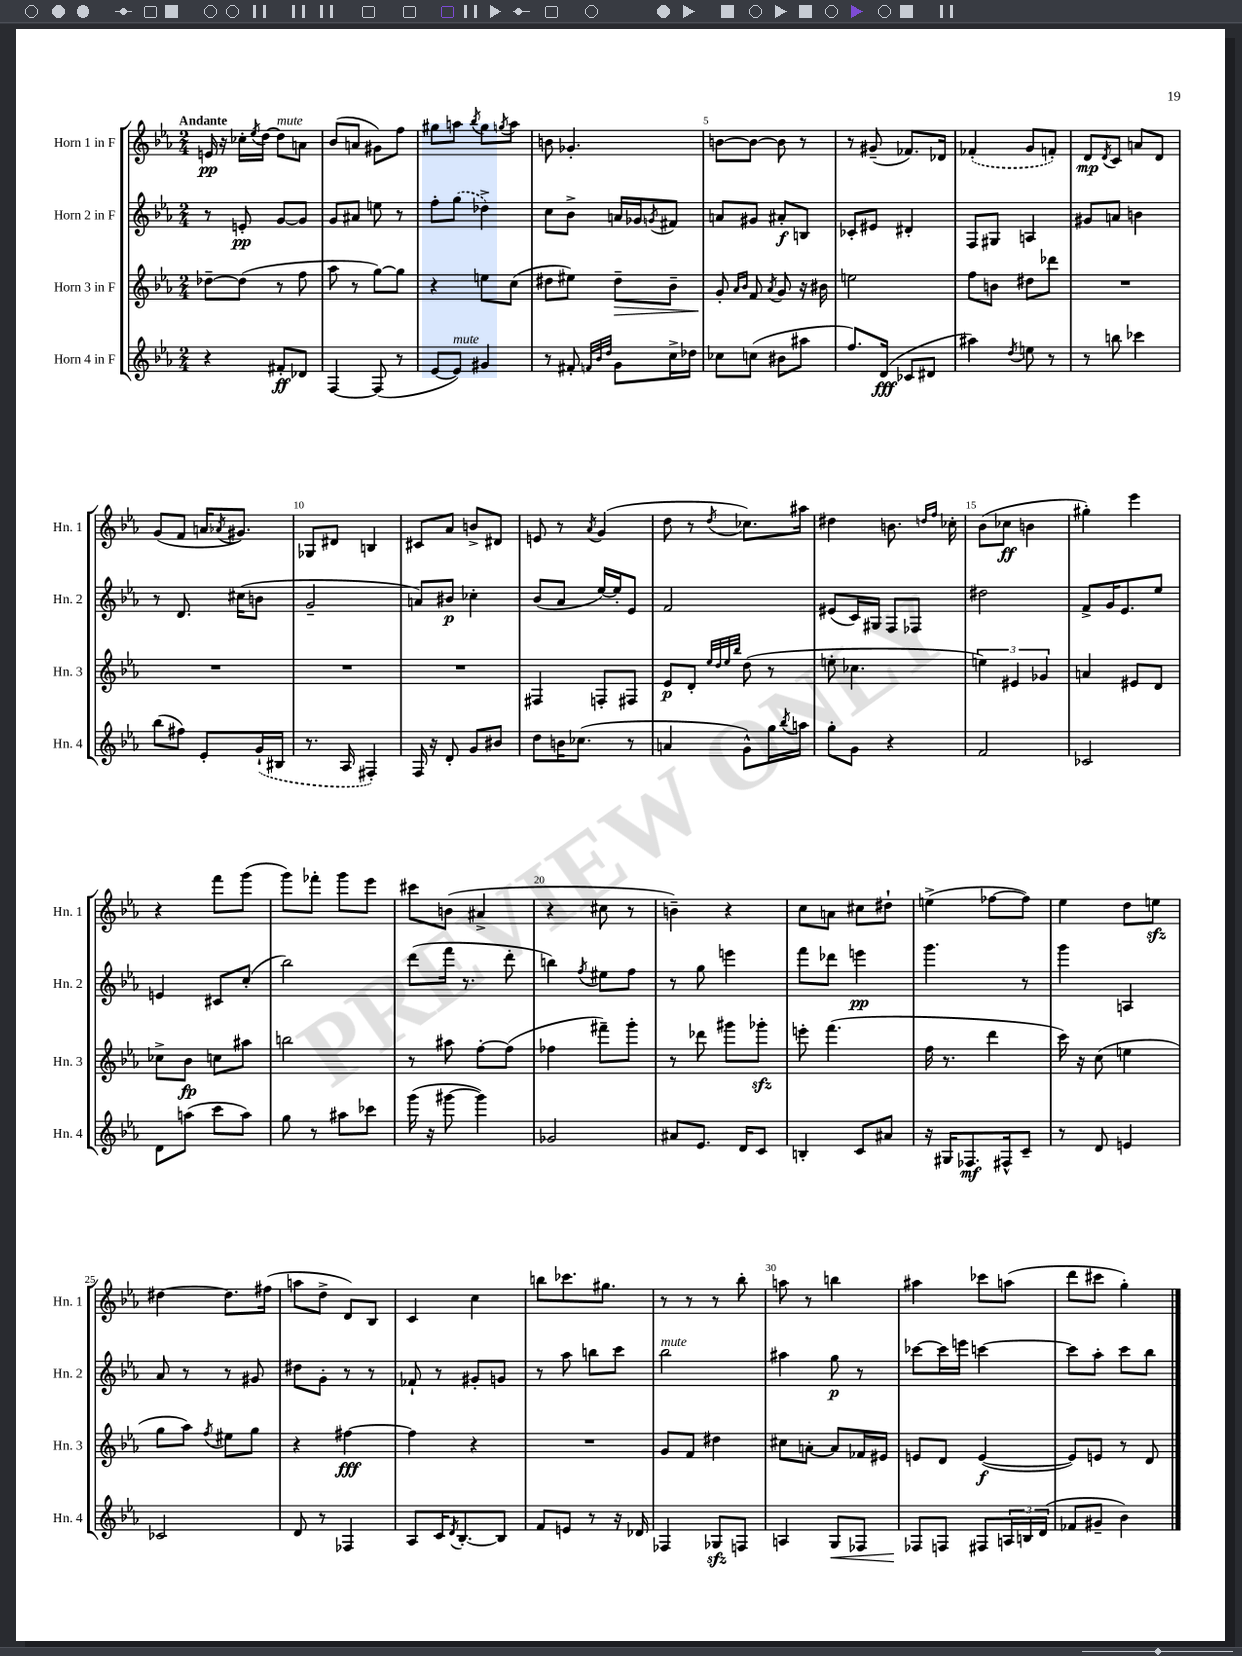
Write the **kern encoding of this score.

**kern	**kern	**kern	**kern
*staff4	*staff3	*staff2	*staff1
*clefG2	*clefG2	*clefG2	*clefG2
*k[b-e-a-]	*k[b-e-a-]	*k[b-e-a-]	*k[b-e-a-]
*M2/4	*M2/4	*M2/4	*M2/4
4r	[8dd-~	8r	16e
.	.	.	16r
.	(8dd-]	8e'	16cc-'
.	.	.	8qee-
.	.	.	[16dd
8f#'	8r	[8g	8dd]
8d-	8ff	8g]	8a
=	=	=	=
[4F	8aa-	8g	(8b-
.	8r	8a#	8a
(8F]	[8gg)	8ee	8g#)
8r	8gg]	8r	8ff
=	=	=	=
[8e-	4r	8ff'	8gg#
8e-])	.	(8gg	8aa
.	.	.	8qbb-
4g#	8ee	4dd-^)	8gg#
.	.	.	8qgg
.	(8cc	.	8aa
=	=	=	=
8r	8dd#	8cc	8b
8f#'	8ee#)	8b-^	4.g-'
32qqf	.	.	.
32qqb-	.	.	.
32qqdd	.	.	.
8g	8dd#~	16a	.
.	.	16g-	.
.	.	8qg	.
16cc^	8b-~	8f#	.
16dd-	.	.	.
=	=	=	=
8cc-	8g'	8a	[8b
.	16qqa-	.	.
.	16qqb-	.	.
(8cc	8f	8g#	8b_
.	8qa-	.	.
8b#	8g	8a#'	8b]
8aa#	16r	8B	8r
.	16b#	.	.
=	=	=	=
8.ff)	2ee	8c-'	8r
.	.	8e#	(8g#~
(16d	.	.	.
8c-	.	4d#'	8.f-)
8d#	.	.	.
.	.	.	16d-
=	=	=	=
4aa#)	8ff	8F	(4f-'
.	8b	8G#	.
8qdd	.	.	.
8ee	8dd#	4A	8g
8r	8ddd-	.	8f')
=	=	=	=
8r	2r	8g#	8d
.	.	.	8qd
8bb	.	8a	8c
4ccc-	.	4b	8a
.	.	.	8d
=	=	=	=
(8bb-	2r	8r	(8g
8ff#)	.	8.d	8f
8e-'	.	.	16a
.	.	.	8qa-
.	.	(16cc#	8.g#)
(16g`	.	8b	.
16B#	.	.	.
=	=	=	=
8.r	2r	2g~	8G-
.	.	.	8d#
16A-	.	.	.
4F#')	.	.	4B
=	=	=	=
16F	2r	8a)	8c#
16r	.	.	.
8d'	.	8b#	8a-
8g	.	4cc-'	8b^
8b#	.	.	8d#
=	=	=	=
8dd	4F#	(8b-	8e
16b	.	8a-	8r
(8.cc-	.	.	.
.	.	.	8qa-
.	8F'	[16ee-)	(4g
.	.	16ee-']	.
8r	8F#	8e-	.
=	=	=	=
4a	8e-	2f	8dd
.	8d'	.	8r
.	32qqee-	.	.
.	32qqdd	.	.
.	32qqee-	.	.
.	32qqbb-	.	8qdd
8g^^)	(8dd	.	8.cc-)
16gg	8r	.	.
8qbb-	.	.	.
16aa	.	.	16aa#
=	=	=	=
8gg'	8ee'	(8e#	4dd#
8g	4.cc-	16c)	.
.	.	16G#	.
4r	.	8F	8.b
.	.	8F-	.
.	.	.	16qqdd
.	.	.	16qqff
.	.	.	16cc-'
=	=	=	=
2f	6ee)	2dd#	(8b-
.	.	.	8cc-
.	6e#	.	.
.	.	.	4b
.	6g-	.	.
=	=	=	=
2c-	4a	8f^	4gg#')
.	.	16g	.
.	.	8.e-	.
.	8e#	.	4eee-
.	8d	8ee-	.
=	=	=	=
8d	8cc-^	4e	4r
(8aa	8b-	.	.
8ccc	8cc	8c#	8fff
8aa)	8aa#	(8cc'	(8ggg
=	=	=	=
8gg	2bb	2bb-)	8ggg)
8r	.	.	8fff-'
8aa#	.	.	8ggg
8ccc-	.	.	8eee-
=	=	=	=
(16ggg	8r	(8ddd	8ccc#
16r	.	.	.
[8ggg#	8aa#	16fff	(8b
.	.	8.r	.
4ggg#])	[8ff'	.	4a#^
.	(8ff]	8ddd'	.
=	=	=	=
2g-	4ff-	4bb)	4r
.	.	8qff	.
.	8fff#~)	8ee#	8cc#
.	8ggg'	8ff	8r
=	=	=	=
8a#	8r	8r	4b~)
8.e-	8ddd-	8gg	.
.	8ggg#	4eee	4r
16d	.	.	.
8c	8ggg-'	.	.
=	=	=	=
4B'	8eee'	8fff	8cc
.	(4.fff	8ddd-	8a
8c	.	4eee	8cc#
8a#	.	.	8dd#`
=	=	=	=
16r	16ff	4.ggg	(4ee^
16G#	8.r	.	.
8.F-	.	.	.
.	4ddd	.	[8ff-
16F#^^	.	.	.
8c~	.	8r	8ff-])
=	=	=	=
8r	16ccc)	4ggg	4ee-
.	16r	.	.
8d	(8cc	.	.
4e	4ee	4A	8dd
.	.	.	8ee
=	=	=	=
2c-	8gg	8a-	[4dd#
.	8aa-)	8r	.
.	8qff	.	.
.	8ee#	8r	8.dd#]
.	8gg	8g#	.
.	.	.	(16ff#
=	=	=	=
8d	4r	8dd#	8aa
8r	.	8g'	8dd^
4F-	[4ff#	8r	8d)
.	.	8r	8B-
=	=	=	=
8A-	4ff#]	8f-`	4c
16c	.	8r	.
8qd	.	.	.
[8.B-'	.	.	.
.	4r	8g#'	4cc
8B-]	.	8g	.
=	=	=	=
8f	2r	8r	8bb
8e	.	8aa-	8.ccc-
8r	.	8bb	.
.	.	.	8.gg#
16r	.	8ccc	.
16d-	.	.	.
=	=	=	=
4F-	8g	2bb-	8r
.	8f	.	8r
8G-	4dd#	.	8r
8F	.	.	8bb-'
=	=	=	=
4A	8cc#	4aa#	8aa
.	[8a'	.	8r
8G	8a]	8gg	4bb
8F-	16f-	8r	.
.	16e#	.	.
=	=	=	=
8F-	8e	[8ccc-	4aa#
8F	8d	16ccc-]	.
.	.	16eee	.
8F#	([4e	[4ccc	8ccc-
24A	.	.	(8aa
24B	.	.	.
(24d	.	.	.
=	=	=	=
8f-	8e])	8ccc]	8ddd
8g#~	8e	8aa-'	8ccc#
4b-)	8r	8ccc	4gg')
.	8d	8bb-	.
==	==	==	==
*-	*-	*-	*-
